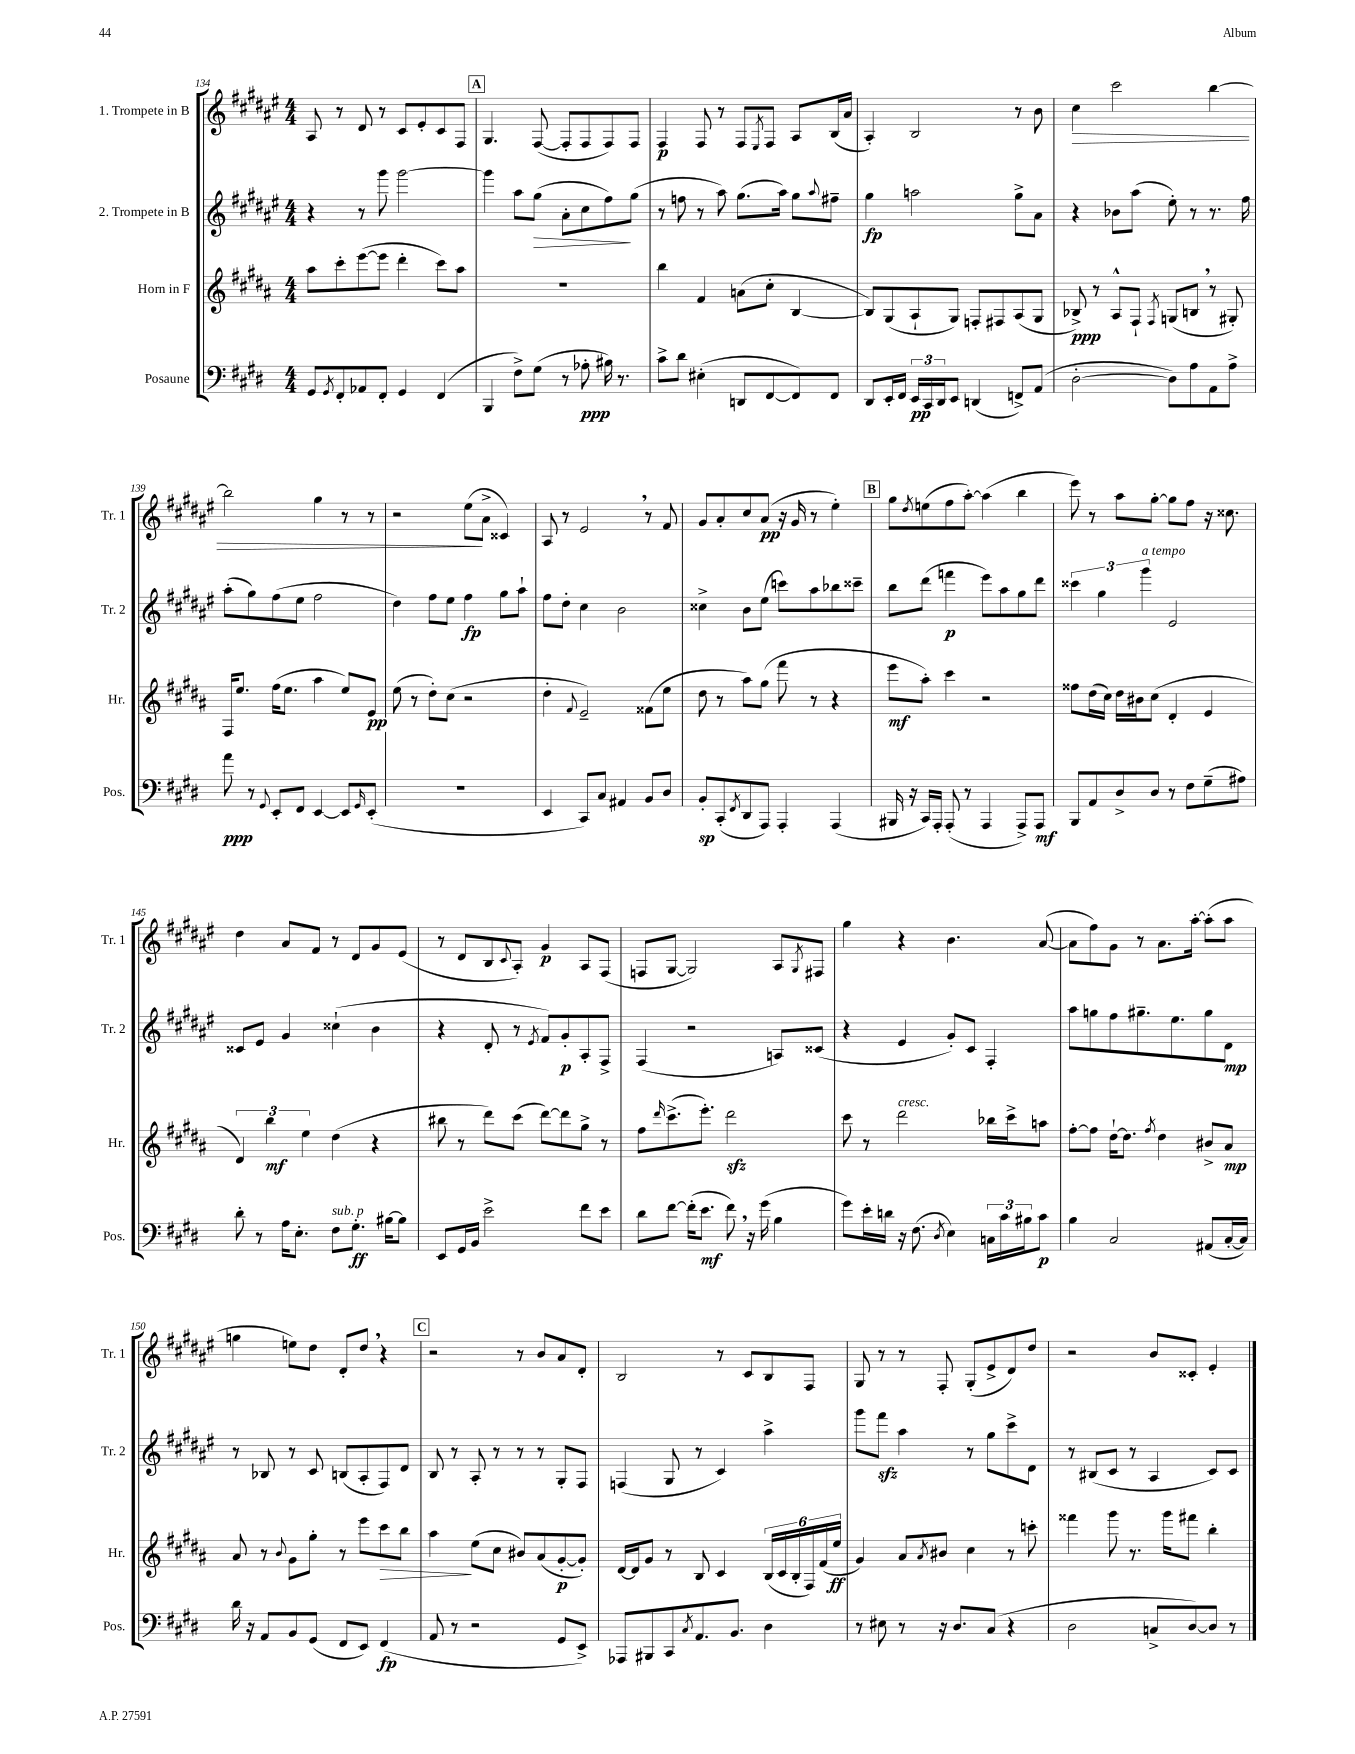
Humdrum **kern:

**kern	**dynam	**kern	**dynam	**kern	**dynam	**kern	**dynam
*part4	*part4	*part3	*part3	*part2	*part2	*part1	*part1
*staff4	*staff4	*staff3	*staff3	*staff2	*staff2	*staff1	*staff1
*I"Posaune	*	*I"Horn in F	*	*I"2. Trompete in B	*	*I"1. Trompete in B	*
*I'Pos.	*	*I'Hr.	*	*I'Tr. 2	*	*I'Tr. 1	*
*clefF4	*	*clefG2	*	*clefG2	*	*clefG2	*
*k[f#c#g#d#]	*	*k[f#c#g#d#a#]	*	*k[f#c#g#d#a#e#]	*	*k[f#c#g#d#a#e#]	*
*M4/4	*	*M4/4	*	*M4/4	*	*M4/4	*
=134	=134	=134	=134	=134	=134	=134	=134
8GG#/L	.	8aa#\L	.	4r	.	8A#/	.
8qGG#/	.	.	.	.	.	.	.
8FF#'/	.	8ccc#'\	.	.	.	8r	.
8AA-X/	.	([8eee\	.	8r	.	8d#/	.
8FF#'/J	.	8eee\J]	.	8ggg#\	.	8r	.
4GG#/	.	4ddd#'\	.	[2ggg#\	.	8c#/L	.
.	.	.	.	.	.	8e#'/	.
(4FF#/	.	8ccc#\L)	.	.	.	8c#/	.
.	.	8aa#\J	.	.	.	8F#/J	.
!!LO:REH:place=s1:t=A
=135	=135	=135	=135	=135	=135	=135	=135
4BBB/	.	1r	.	4ggg#\]	.	4.G#/	.
8F#^\L)	.	.	.	8aa#\L	.	.	.
!	!	!	!	!	!LO:HP:b	!	!
(8G#\J	.	.	.	(8gg#\J	>	([8F#/	.
8r	.	.	.	8a#'\L	.	8F#'/L]	.
8A-X'\	ppp	.	.	8cc#\	.	8F#/	.
16B#X\)	.	.	.	8ff#\)	.	8F#/)	.
8.r	.	.	.	.	.	.	.
.	.	.	.	(8gg#\J	]	8F#/J	.
=136	=136	=136	=136	=136	=136	=136	=136
8c#^\L	.	4bb\	.	8r	.	4F#/	p
8d#\J	.	.	.	8ffn\	.	.	.
(4E#X'\	.	4f#/	.	8r	.	8F#/	.
.	.	.	.	8aa#\)	.	8r	.
8DDn/L	.	(8an\L	.	(8.gg#\L	.	8F#/L	.
.	.	.	.	.	.	8qE#/	.
[8FF#/	.	8cc#'\J	.	.	.	8F#/J	.
.	.	.	.	16aa#\Jk)	.	.	.
8FF#/])	.	[4B/	.	8gg#\L	.	8A#/L	.
.	.	.	.	8qqaa#/	.	.	.
8FF#/J	.	.	.	8ff#X~\J	.	(16B/L	.
.	.	.	.	.	.	16a#/JJ	.
=137	=137	=137	=137	=137	=137	=137	=137
8DD#/L	.	8B/L])	.	4gg#\	fp	4A#'/)	.
16EE'/L	.	(8G#/	.	.	.	.	.
16FF#/JJ	.	.	.	.	.	.	.
24EE/LL	pp	8A#`/	.	2aan\	.	2B/	.
24CC#/	.	.	.	.	.	.	.
24DD#/J	.	.	.	.	.	.	.
8EE/J	.	8G#/J)	.	.	.	.	.
(4DDn/	.	8Fn'/L	.	.	.	.	.
.	.	8F#X/	.	.	.	.	.
8FFn^/L)	.	(8A#/	.	8gg#^\L	.	8r	.
(8AA/J	.	8G#/J	.	8a#\J	.	8b\	.
=138	=138	=138	=138	=138	=138	=138	=138
!	!	!	!	!	!	!	!LO:HP:b
[2D#'\	.	8B-X^/)	ppp	4r	.	4cc#\	>
.	.	8r	.	.	.	.	.
.	.	8A#^^/L	.	8b-X\L	.	2ccc#\	.
.	.	8F#`/J	.	(8aa#\J	.	.	.
.	.	8qF#/	.	.	.	.	.
8D#\L])	.	(8Gn/L	.	8ee#'\)	.	.	.
8A\	.	8Bn,/J	.	8r	.	.	.
8AA\	.	8r	.	8.r	.	[4bb\	.
8A^\J	.	8G#X'/)	.	.	.	.	.
.	.	.	.	16ff#\	.	.	.
!!LO:LB:g=z
=139	=139	=139	=139	=139	=139	=139	=139
8a\	ppp	16F#/KL	.	(8aa#'\L	.	2bb\]	.
.	.	8.ee/J	.	.	.	.	.
8r	.	.	.	8gg#\)	.	.	.
8qqGG#/	.	.	.	.	.	.	.
8EE'/L	.	(16ff#\KL	.	(8ff#\	.	.	.
.	.	8.ee\J	.	.	.	.	.
8FF#/J	.	.	.	8ee#\J	.	.	.
[4EE/	.	4aa#\	.	2ff#\	.	4gg#\	.
8EE/L]	.	8ee/L)	.	.	.	8r	.
16qqGG#/	.	.	.	.	.	.	.
(8EE'/J	.	8e/J	pp	.	.	8r	.
=140	=140	=140	=140	=140	=140	=140	=140
1r	.	(8ee\	.	4dd#\)	.	2r	.
.	.	8r	.	.	.	.	.
.	.	8dd#'\L)	.	8ff#\L	.	.	.
.	.	(8cc#\J	.	8ee#\J	.	.	.
.	.	2r	.	4ff#\	fp	(8ee#\L	.
.	.	.	.	.	.	8a#^\J	]
.	.	.	.	8gg#\L	.	4c##X/)	.
.	.	.	.	8aa#`\J	.	.	.
=141	=141	=141	=141	=141	=141	=141	=141
4EE/	.	4dd#'\	.	8ff#\L	.	8A#/	.
.	.	.	.	8dd#'\J	.	8r	.
.	.	8qqf#/	.	.	.	.	.
8CC#/L)	.	2e~/)	.	4cc#\	.	2e#,/	.
8C#/J	.	.	.	.	.	.	.
4AA#X/	.	.	.	2b\	.	.	.
8BB/L	.	(8f##X\L	.	.	.	8r	.
8D#/J	.	8ee\J	.	.	.	8f#/	.
=142	=142	=142	=142	=142	=142	=142	=142
8BB'/L	sp	8dd#\	.	4cc##X^\	.	8g#/L	.
(8CC#'/	.	8r	.	.	.	8a#'/	.
8qFF#/	.	.	.	.	.	.	.
8DD#/	.	8aa#\L)	.	8b\L	.	8cc#/	.
8AAA/J)	.	(8gg#\J	.	(8ee#\J	.	(8a#/J	pp
4AAA'/	.	8fff#\	.	8cccn\L)	.	16r	.
.	.	.	.	.	.	16g#/	.
.	.	8r	.	8aa#\	.	8r	.
(4AAA/	.	4r	.	8bb-X\	.	4ee#'\)	.
.	.	.	.	8ccc##X~\J	.	.	.
!!LO:REH:place=s1:t=B
=143	=143	=143	=143	=143	=143	=143	=143
16BBB#X/	.	8eee\L	mf	8bb\L	.	8gg#\L	.
16r	.	.	.	.	.	.	.
.	.	.	.	.	.	8qdd#/	.
16CC#/LL)	.	8aa#'\J)	.	(8ddd#\J	.	(8een\	.
16AAA'/JJ	.	.	.	.	.	.	.
(8AAA'/	.	4ccc#\	.	4fffn\	p	8ff#\	.
8r	.	.	.	.	.	[8aa#'\J)	.
4AAA/	.	2r	.	8eee#\L)	.	(4aa#\]	.
.	.	.	.	8aa#\	.	.	.
8AAA^/L)	.	.	.	8gg#\	.	4bb\	.
8AAA/J	mf	.	.	8ddd#\J	.	.	.
=144	=144	=144	=144	=144	=144	=144	=144
8BBB/L	.	8ff##X\L	.	6ccc##X\	.	8eee#\)	.
8AA/	.	(16dd#\L	.	.	.	8r	.
.	.	.	.	6gg#\	.	.	.
.	.	16cc#\JJ)	.	.	.	.	.
8D#^/	.	16dd#\LL	.	.	.	8aa#\L	.
.	.	16b#X\J	.	.	.	.	.
!	!	!	!	!LO:TX:a:i:t=a tempo	!	!	!
.	.	.	.	6ggg#\	.	.	.
8D#/J	.	(8cc#\J	.	.	.	[8gg#'\J	.
8r	.	4d#'/	.	2e#/	.	8gg#\L]	.
8F#\L	.	.	.	.	.	8ff#\J	.
(8G#~\	.	4e/	.	.	.	16r	.
.	.	.	.	.	.	8.cc##X\	.
8A#X\J)	.	.	.	.	.	.	.
!!LO:LB:g=z
=145	=145	=145	=145	=145	=145	=145	=145
8d#'\	.	6d#/)	.	8c##X/L	.	4dd#\	.
8r	.	.	.	8e#/J	.	.	.
.	.	6bb\	mf	.	.	.	.
16A\KL	.	.	.	4g#/	.	8a#/L	.
8.E'\J	.	.	.	.	.	.	.
.	.	6ee\	.	.	.	.	.
.	.	.	.	.	.	8f#/J	.
!LO:TX:a:i:t=sub. p	!	!	!	!	!	!	!
8F#\L	.	(4dd#\	.	(4cc##X`\	.	8r	.
8.G#'\J	ff	.	.	.	.	8d#/L	.
.	.	4r	.	4b\	.	8g#/	.
[16B#X\KL	.	.	.	.	.	.	.
8B#\J]	.	.	.	.	.	(8e#/J	.
=146	=146	=146	=146	=146	=146	=146	=146
8EE/L	.	8bb#X\	.	4r	.	8r	.
16GG#/L	.	8r	.	.	.	8d#/L	.
16BB/JJ	.	.	.	.	.	.	.
2e^\	.	8ddd#\L)	.	8d#'/	.	8B/	.
.	.	.	.	.	.	8qqc#/	.
.	.	(8ccc#\J	.	8r	.	8A#'/J)	.
.	.	.	.	8qe#/	.	.	.
.	.	[8ddd#\L)	.	8f#/L)	.	4g#/	p
.	.	8ddd#\]	.	8g#'/	p	.	.
8f#\L	.	8gg#^\J	.	8A#'/	.	8A#/L	.
8e\J	.	8r	.	8F#^/J	.	(8F#/J	.
=147	=147	=147	=147	=147	=147	=147	=147
8d#\L	.	8ff#\L	.	(4F#/	.	8Fn/L	.
.	.	16qqddd#/	.	.	.	.	.
[8f#\J	.	(8.ccc#^\	.	.	.	[8G#/J	.
(16f#'\KL]	.	.	.	2r	.	2G#/])	.
8.e\J	mf	8.eee'\J)	.	.	.	.	.
8f#,\)	.	2ddd#zz\	.	.	.	.	.
16r	.	.	.	.	.	.	.
(16g#\	.	.	.	.	.	.	.
4B\	.	.	.	8An/L)	.	8A#/L	.
.	.	.	.	.	.	8qG#/	.
.	.	.	.	(8c##X/J	.	8F#X/J	.
=148	=148	=148	=148	=148	=148	=148	=148
8g#\L)	.	8ccc#\	.	4r	.	4gg#\	.
16e'\L	.	8r	.	.	.	.	.
16dn\JJ	.	.	.	.	.	.	.
!	!	!LO:TX:a:i:t=cresc.	!	!	!	!	!
16r	.	2ddd#\	.	4e#/	.	4r	.
(8.F#\	.	.	.	.	.	.	.
8qD#/	.	.	.	.	.	.	.
4E\)	.	.	.	8g#'/L)	.	4.b\	.
.	.	.	.	8c#/J	.	.	.
24Cn\LL	.	16bb-X\LL	.	4F#'/	.	.	.
24c#\	.	.	.	.	.	.	.
.	.	16ccc#^\J	.	.	.	.	.
24B#X\J	.	.	.	.	.	.	.
8c#\J	p	8aan\J	.	.	.	([8a#/	.
=149	=149	=149	=149	=149	=149	=149	=149
4B\	.	[8ff#'\L	.	8aa#\L	.	8a#\L]	.
.	.	8ff#\J]	.	8ggn\	.	8ff#\)	.
2C#/	.	[16dd#`\KL	.	8ff#\	.	8g#\J	.
.	.	8.dd#\J]	.	.	.	.	.
.	.	.	.	8.gg#X~\	.	8r	.
.	.	8qff#/	.	.	.	.	.
.	.	4dd#\	.	.	.	8.a#\L	.
.	.	.	.	8.ee#\	.	.	.
.	.	.	.	.	.	[16aa#'\Jk	.
(8AA#X/L	.	8b#X^/L	.	8gg#\	.	(8aa#'\L]	.
[16C#'/L	.	8a#/J	mp	8d#\J	mp	8aa#\J	.
16C#/JJ])	.	.	.	.	.	.	.
!!LO:LB:g=z
=150	=150	=150	=150	=150	=150	=150	=150
16d#\	.	8a#/	.	8r	.	4ggn\	.
16r	.	.	.	.	.	.	.
8AA/L	.	8r	.	8B-X/	.	.	.
.	.	8qqb/	.	.	.	.	.
8BB/	.	8g#\L	.	8r	.	8een\L)	.
(8GG#/J	.	8gg#'\J	.	8c#/	.	8dd#\J	.
8FF#/L	.	8r	.	(8Bn/L	.	8d#'/L	.
8EE/J)	.	8eee\L	.	8A#'/	.	8dd#,/J	.
!	!	!	!LO:HP:b	!	!	!	!
(4FF#/	fp	8ccc#\	>	8F#/)	.	4r	.
.	.	8bb\J	.	8d#/J	.	.	.
!!LO:REH:place=s1:t=C
=151	=151	=151	=151	=151	=151	=151	=151
8AA/	.	4aa#\	.	8B/	.	2r	.
8r	.	.	.	8r	.	.	.
2r	.	(8ee\L	]	8A#'/	.	.	.
.	.	8cc#\J	.	8r	.	.	.
.	.	8b#X/L)	.	8r	.	8r	.
.	.	(8a#/	.	8r	.	8b/L	.
8GG#/L	.	[8g#'/	p	8G#'/L	.	8a#/	.
8EE^/J)	.	8g#'/J])	.	8F#/J	.	8d#'/J	.
=152	=152	=152	=152	=152	=152	=152	=152
8AAA-X/L	.	[16d#/LL	.	(4Fn/	.	2B/	.
.	.	16d#/J]	.	.	.	.	.
8BBB#X/	.	8g#/J	.	.	.	.	.
8CC#/	.	8r	.	8G#/	.	.	.
8qC#/	.	.	.	.	.	.	.
8.AA/	.	8B/	.	8r	.	.	.
.	.	4c#/	.	4c#/)	.	8r	.
8.BB/J	.	.	.	.	.	.	.
.	.	.	.	.	.	8c#/L	.
4D#\	.	(24B/LL	.	4aa#^\	.	8B/	.
.	.	24c#/	.	.	.	.	.
.	.	24B'/	.	.	.	.	.
.	.	24F#/)	.	.	.	8F#/J	.
.	.	(24f#/	.	.	.	.	.
.	.	24ee/JJ	ff	.	.	.	.
=153	=153	=153	=153	=153	=153	=153	=153
8r	.	4g#/)	.	8ggg#\L	.	8G#/	.
8E#X\	.	.	.	8fff#zz\J	.	8r	.
8r	.	8a#/L	.	4aa#\	.	8r	.
.	.	8qa#/	.	.	.	.	.
16r	.	8b#X/J	.	.	.	8F#'/	.
8.D#/L	.	.	.	.	.	.	.
.	.	4cc#\	.	8r	.	(8G#'/L	.
(8C#/J	.	.	.	8gg#\L	.	8e#^/	.
4r	.	8r	.	8ccc#^\	.	8d#/)	.
.	.	8cccn'\	.	8d#\J	.	8dd#/J	.
=154	=154	=154	=154	=154	=154	=154	=154
2D#\	.	4fff##X\	.	8r	.	2r	.
.	.	.	.	(8B#X/L	.	.	.
.	.	8ggg#\	.	8c#/J	.	.	.
.	.	8.r	.	8r	.	.	.
8Cn^/L	.	.	.	4A#/	.	8b/L	.
.	.	16ggg#\KL	.	.	.	.	.
[8D#/)	.	8fff#X\J	.	.	.	8c##X'/J	.
8D#/J]	.	4bb'\	.	8c#/L)	.	4e#'/	.
8r	.	.	.	8c#/J	.	.	.
==	==	==	==	==	==	==	==
*-	*-	*-	*-	*-	*-	*-	*-
